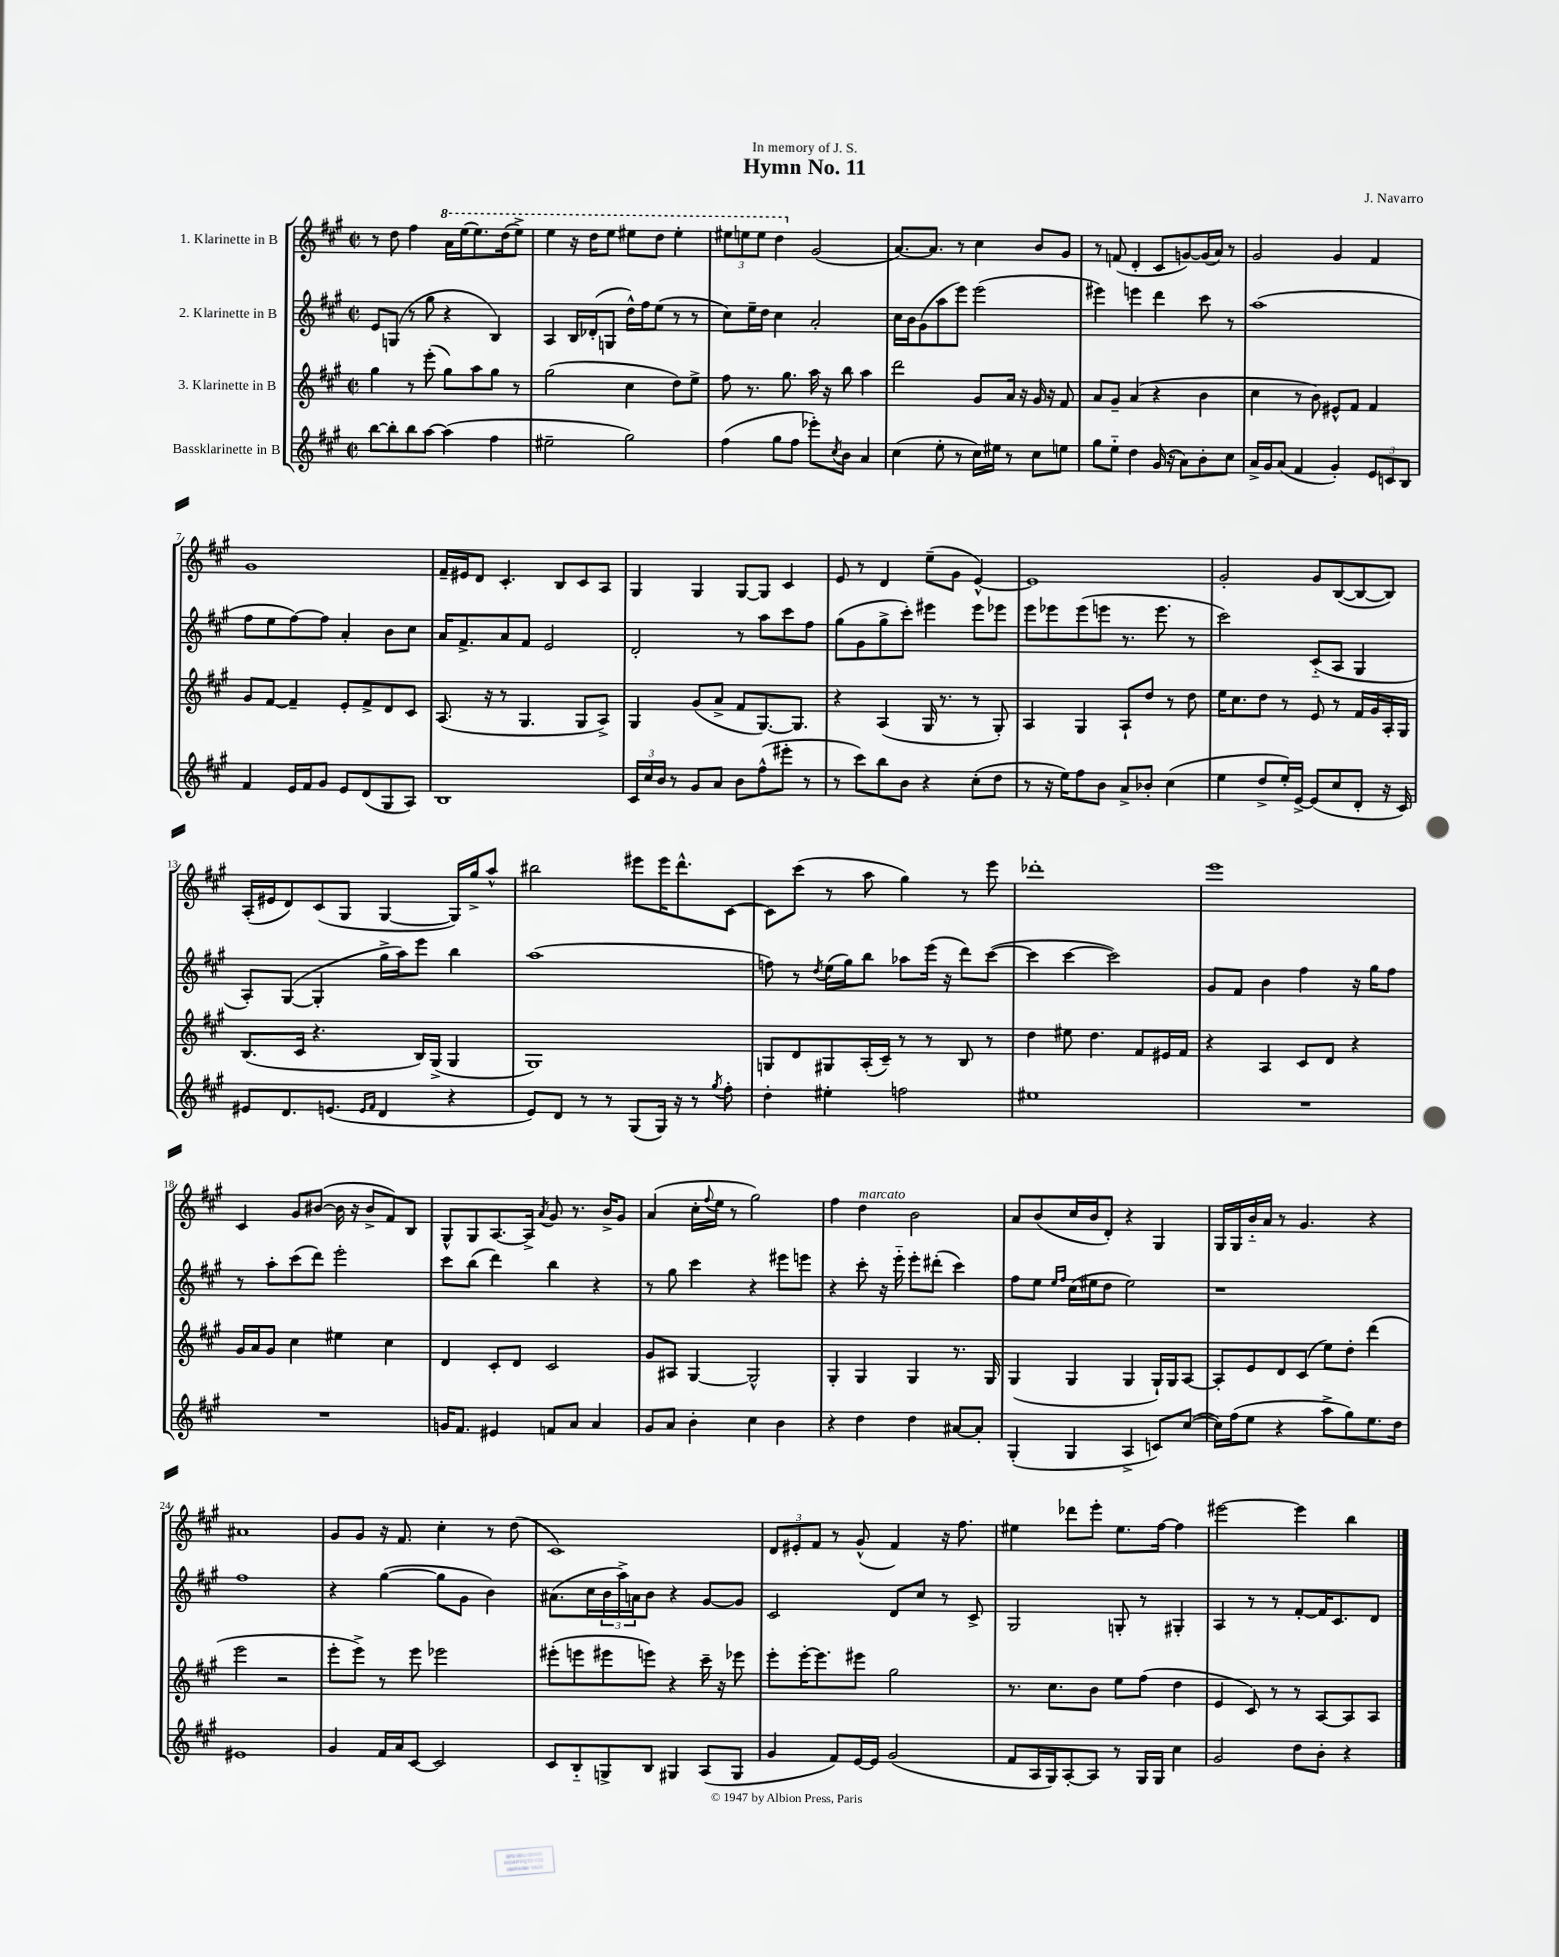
\header { title = "Hymn No. 11" composer = "J. Navarro" dedication = "In memory of J. S." }
<<
\new StaffGroup <<
\new Staff = "s0" \with { instrumentName = "1. Klarinette in B" } {
    \clef treble \key a \major \defaultTimeSignature \time 2/2
    r8 d''8 fis''4 \ottava #1 a''16 e'''16( e'''8.) d'''16( e'''8->) |
    e'''4 r16 d'''16 e'''8 eis'''8 d'''8 eis'''4-. |
    \tuplet 3/2 { eis'''8 e'''8 e'''8 } d'''4 \ottava #0 gis'2( |
    a'8.~) a'8. r8 cis''4 b'8 gis'8 |
    r8 f'8( d'4-. cis'8 g'8~) g'16( a'16) r8 |
    gis'2 gis'4 fis'4 |
    gis'1 |
    fis'16-- eis'16 d'8 cis'4.-. b8 cis'8 a8 |
    gis4 gis4 gis8~ gis8 cis'4 |
    e'8 r8 d'4 e''8--( gis'8 e'4~-^) |
    e'1 |
    gis'2-. gis'8 b8~( b8~ b8) |
    a16-.( eis'16 d'8) cis'8( gis8 gis4~ gis16) gis''16-> a''8-^ |
    bis''2 eis'''8 eis'''16 d'''8.-^ cis'8~ |
    cis'8 cis'''8( r8 a''8 gis''4) r8 e'''8 |
    des'''1-. |
    e'''1 |
    cis'4 gis'8 bis'8~( bis'16 r16 bis'8-> fis'8) b8 |
    gis8-^ gis8 a8.~ a16-> \acciaccatura { a'8 } gis'8 r8. b'16-> gis'8 |
    a'4( cis''16-. \appoggiatura { fis''8 } e''16 r8 gis''2) |
    fis''4 d''4^\markup { \italic "marcato" } b'2 |
    a'8 b'8( cis''16 b'16 d'8-.) r4 gis4 |
    gis16 gis16 b'16-_ a'16 r8 gis'4. r4 |
    ais'1 |
    gis'8 gis'8 r16 fis'8. cis''4-. r8 d''8( |
    cis'1) |
    \tuplet 3/2 { d'8 eis'8-. fis'8 } r8 gis'8-^( fis'4) r16 fis''8. |
    eis''4 des'''8 e'''8-. eis''8. fis''16~ fis''4 |
    eis'''2~ eis'''4 b''4 \bar "|." |
}
\new Staff = "s1" \with { instrumentName = "2. Klarinette in B" } {
    \clef treble \key a \major \defaultTimeSignature \time 2/2
    e'8 g8( r8 gis''8 r4 b4) |
    a4 b16 des'16-.( g8 d''16-^) fis''16 e''8( r8 r8 |
    cis''8) e''16-- d''16 cis''4 a'2-. |
    cis''16 b'16 gis'8( a''8 e'''8) e'''2( |
    eis'''4) e'''4 d'''4 cis'''8 r8 |
    a''1( |
    fis''8 e''8 fis''8~) fis''8 a'4-. b'8 cis''8 |
    a'16 fis'8.-> a'8 fis'8 e'2 |
    d'2-. r8 a''8 cis'''8 fis''8 |
    gis''8( gis'8 gis''8-> cis'''8-.) eis'''4 eis'''8 ees'''8 |
    e'''8 ees'''8 ees'''8( e'''8 r8. e'''8. r8 |
    cis'''2) cis'8-_( a8 gis4 |
    a8-.) gis8~( gis4-. gis''16-> a''16) e'''8 b''4 |
    a''1( |
    f''8) r8 \acciaccatura { d''8 } e''16( gis''16) b''8 aes''8 e'''16( r16 d'''8) cis'''8~( |
    cis'''4 cis'''4~ cis'''2) |
    gis'8 fis'8 b'4 fis''4 r16 gis''16 fis''8 |
    r8 a''8-. cis'''8( d'''8) e'''2-. |
    cis'''8 b''8( d'''4) b''4 r4 |
    r8 gis''8 cis'''4 r4 eis'''8 e'''8 |
    r4 cis'''8-. r16 e'''16-_ e'''8-. dis'''8-.( cis'''4) |
    fis''8 e''8 \grace { e''16 fis''16 } cis''16( eis''16 d''8 eis''2) |
    r1 |
    fis''1 |
    r4 gis''4~( gis''8 gis'8 b'4) |
    ais'8.( cis''16 \tuplet 3/2 { b'16 a''16->) a'16 } b'8 r4 gis'8~ gis'8 |
    cis'2 d'8 cis''8 r8 cis'8-> |
    gis2 g8-. r8 gis4-. |
    a4 r8 r8 fis'8~-. fis'16 cis'8. d'8 \bar "|." |
}
\new Staff = "s2" \with { instrumentName = "3. Klarinette in B" } {
    \clef treble \key a \major \defaultTimeSignature \time 2/2
    gis''4 r8 e'''8-.( gis''8) a''8 gis''8 r8 |
    gis''2( cis''4 d''8) e''8-> |
    fis''8 r8. gis''8. a''16 r16 b''8 a''4 |
    d'''2 gis'8 a'16 r16 gis'16 r16 fis'8 |
    a'8 gis'8-- a'4( r4 b'4 |
    cis''4 r8 b'8) eis'8-^ fis'8 fis'4 |
    gis'8 fis'8~ fis'4-- e'8-. fis'8-> d'8 cis'8 |
    a8.( r16 r8 gis4. gis8 a8->) |
    gis4 gis'8( a'8-> fis'8 gis8.~) gis8. |
    r4 a4( gis16 r8. r8 gis8-.) |
    a4 gis4 a8-! d''8 r8 d''8 |
    e''16 cis''8. d''8 r8 e'8 r8 fis'16 gis'16 a16-. gis16 |
    b8.( cis'16 r4. b16) gis16->( gis4 |
    gis1) |
    g8 d'8 gis8 a16-.( cis'16--) r8 r8 b8 r8 |
    d''4 eis''8 d''4. fis'8 eis'16 fis'16 |
    r4 a4 cis'8 d'8 r4 |
    gis'16 a'16 gis'8 cis''4 eis''4 cis''4 |
    d'4 cis'8-. d'8 cis'2 |
    gis'8 ais8 gis4~ gis2-^ |
    gis4-. gis4 gis4 r8. gis16 |
    gis4( gis4 gis4 gis16-!) gis16 a8~ |
    a8-. e'8 d'8 cis'8( e''8) d''8-. d'''4( |
    e'''2 r2 |
    e'''8-. e'''8->) r8 e'''8 ees'''2 |
    eis'''8-.( e'''8 eis'''8 e'''8) r4 cis'''16-- r16 ees'''8 |
    e'''8-. e'''16~-. e'''8. eis'''8 gis''2 |
    r8. cis''8. b'8 e''8 fis''8( d''4 |
    e'4 cis'8) r8 r8 a8~ a8 a8 \bar "|." |
}
\new Staff = "s3" \with { instrumentName = "Bassklarinette in B" } {
    \clef treble \key a \major \defaultTimeSignature \time 2/2
    b''8~ b''8-. b''8 a''8~ a''4( fis''4 |
    eis''2-- gis''2) |
    fis''4( gis''8 fis''8 ees'''8-.) \acciaccatura { cis''8 } b'8 a'4 |
    cis''4( e''8-. r8 cis''16) eis''16 r8 cis''8 e''8 |
    gis''8 e''8-_ d''4 gis'16( r16 a'8) b'8-. cis''8 |
    a'16-> gis'16 a'8( fis'4 gis'4-.) \tuplet 3/2 { e'8 c'8 b8 } |
    fis'4 e'16 fis'16 gis'8 e'8 d'8( gis8 a8) |
    b1 |
    \tuplet 3/2 { cis'16 cis''16 b'16 } r8 gis'8 a'8 b'8 fis''8-^( eis'''8-. r8 |
    r8 cis'''8) b''8 b'8 r4 cis''8-.( d''8 |
    r8 r16 e''16) fis''8 b'8 a'8-> bes'8-. cis''4( |
    e''4 d''8-> e''16-.) e'16~-> e'8( cis''8 d'8-. r16 cis'16) |
    eis'8 d'8. e'8.( \grace { e'16 fis'16 } d'4 r4 |
    e'8) d'8 r8 r8 gis8( gis16) r16 r8 \acciaccatura { gis''8 } fis''8-. |
    d''4-. eis''4-. f''2 |
    eis''1 |
    R1 |
    R1 |
    g'16 fis'8. eis'4 f'8 a'8 a'4 |
    gis'8 a'8 b'4-. cis''4 b'4 |
    r4 d''4 d''4 ais'8~ ais'8-. |
    gis4-.( gis4 a4-> c'8) cis''8~( |
    cis''16) fis''16( e''8 r4 a''8-> gis''8) e''8. d''16 |
    eis'1 |
    gis'4 fis'16 a'16 cis'8~ cis'2 |
    cis'8 b8-_ g8-> b8 gis4 a8( gis8 |
    gis'4 fis'8) e'16~ e'16 gis'2( |
    fis'8 a16 gis16) a8~-. a8 r8 gis16 gis16 cis''4 |
    gis'2 d''8 b'8-. r4 \bar "|." |
}
>>
>>
